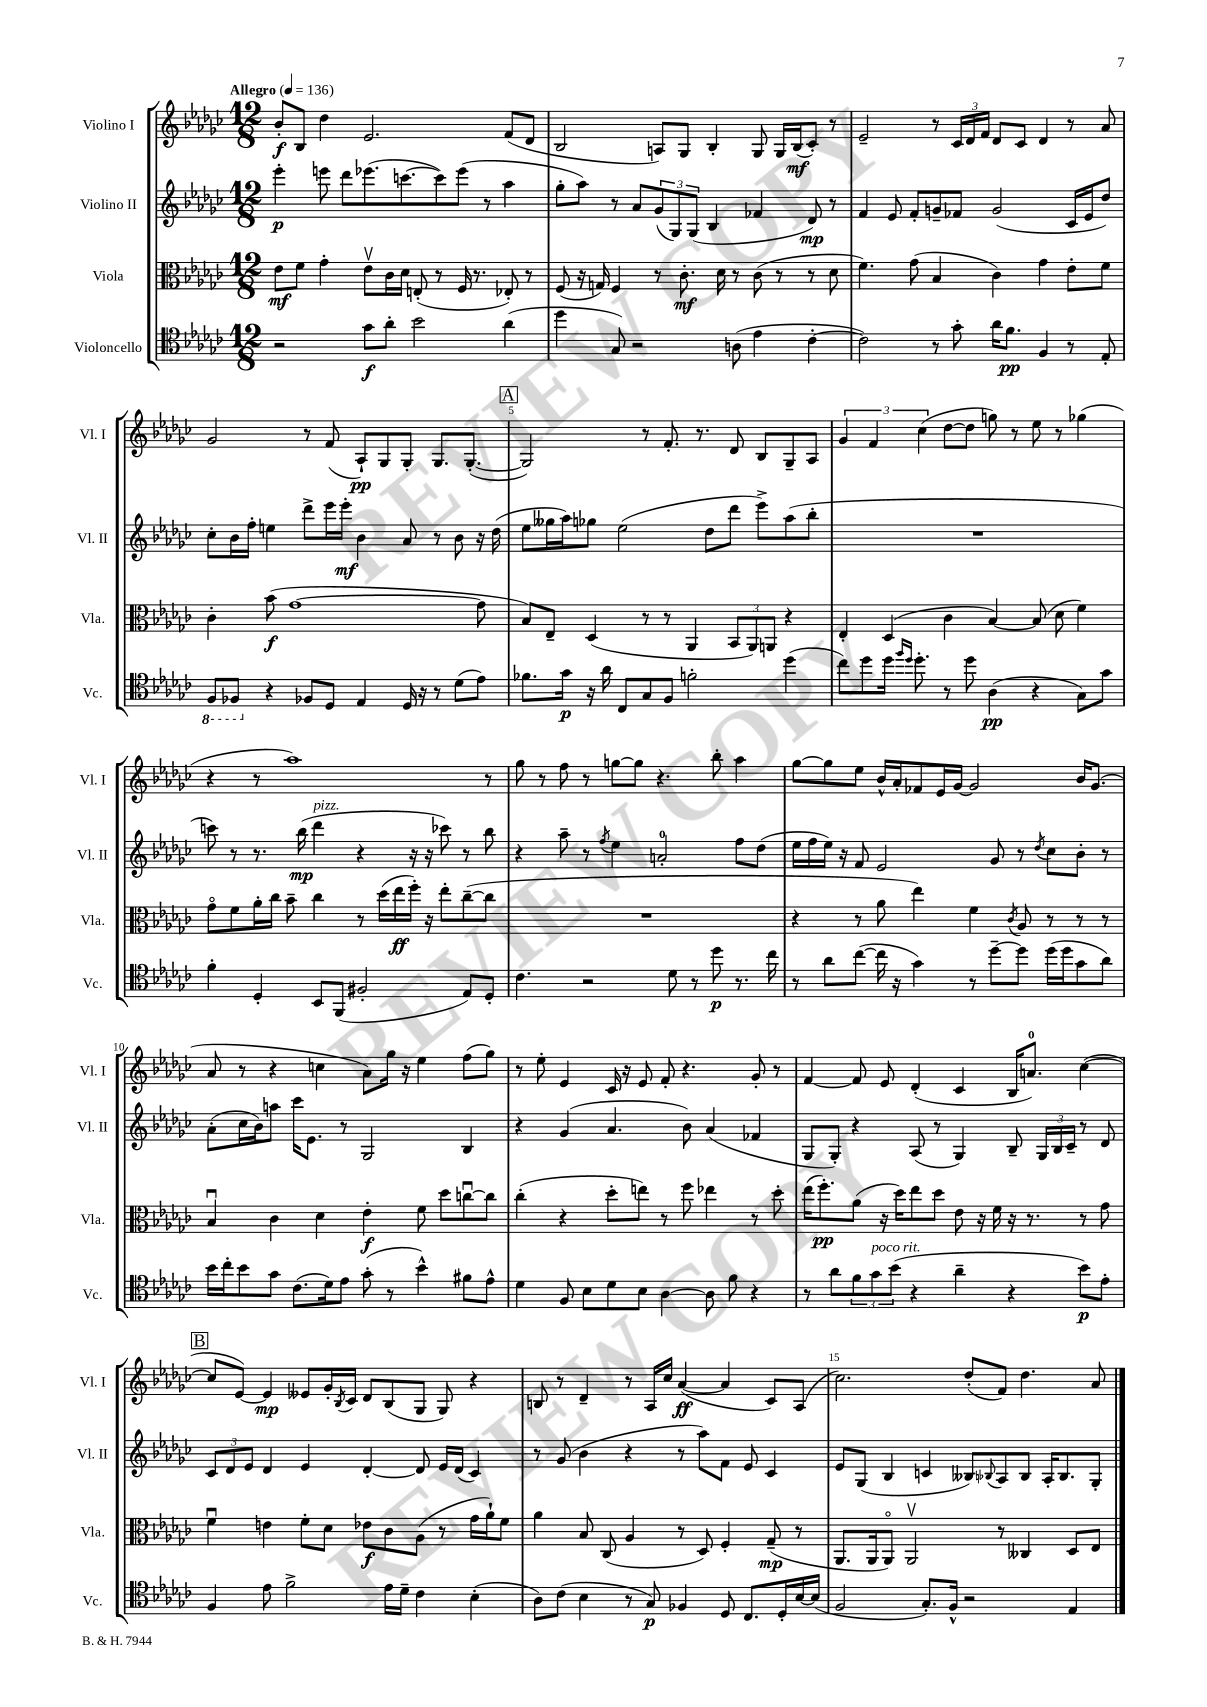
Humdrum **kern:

**kern	**dynam	**kern	**dynam	**kern	**dynam	**kern	**dynam
*part4	*part4	*part3	*part3	*part2	*part2	*part1	*part1
*staff4	*staff4	*staff3	*staff3	*staff2	*staff2	*staff1	*staff1
*I"Violoncello	*	*I"Viola	*	*I"Violino II	*	*I"Violino I	*
*I'Vc.	*	*I'Vla.	*	*I'Vl. II	*	*I'Vl. I	*
*clefC4	*	*clefC3	*	*clefG2	*	*clefG2	*
*k[b-e-a-d-g-c-]	*	*k[b-e-a-d-g-c-]	*	*k[b-e-a-d-g-c-]	*	*k[b-e-a-d-g-c-]	*
*M12/8	*	*M12/8	*	*M12/8	*	*M12/8	*
*MM136	*	*MM136	*	*MM136	*	*MM136	*
=1	=1	=1	=1	=1	=1	=1	=1
!	!	!	!	!	!	!LO:TX:a:B:t=Allegro	!
2r	.	8e-\L	mf	4eee-'\	p	8b-'/L	f
.	.	8f\J	.	.	.	8B-/J	.
.	.	4g-'\	.	8eeen\	.	4dd-\	.
.	.	.	.	8ddd-\L	.	.	.
8g-\L	f	8e-v\L	.	(8.eee-X\	.	2.e-/	.
8a-'\J	.	16c-\L	.	.	.	.	.
.	.	16d-\JJ	.	[8.cccn\	.	.	.
2b-\	.	(8En'/	.	.	.	.	.
.	.	8r	.	8ccc\])	.	.	.
.	.	16F/	.	(8eee-\J	.	.	.
.	.	8.r	.	.	.	.	.
.	.	.	.	8r	.	.	.
(4a-\	.	8E-X'/)	.	4aa-\	.	(8f/L	.
.	.	8r	.	.	.	8d-/J	.
=2	=2	=2	=2	=2	=2	=2	=2
4dd-\	.	(8F/	.	8gg-'\L	.	2B-/	.
.	.	16r	.	8aa-\J)	.	.	.
.	.	16Gn/)	.	.	.	.	.
8G-/)	.	4F/	.	8r	.	.	.
2r	.	.	.	8a-/L	.	.	.
.	.	8r	.	(12g-/	.	8An/L)	.
.	.	.	.	12G-/)	.	.	.
.	.	8.c-'\	mf	.	.	8G-/J	.
.	.	.	.	(12G-/J	.	.	.
.	.	.	.	4B-/	.	4B-'/	.
.	.	16d-\	.	.	.	.	.
(8An\	.	8r	.	.	.	.	.
4e-\	.	(8c-\	.	4f-X/	.	8G-/	.
.	.	8r	.	.	.	16G-/LL	.
.	.	.	.	.	.	(16B-/J	mf
[4c-'\	.	8r	.	8d-/)	mp	8c-'/J)	.
.	.	8d-\	.	8r	.	8r	.
=3	=3	=3	=3	=3	=3	=3	=3
2c-\])	.	4.f\)	.	4f/	.	2e-~/	.
.	.	.	.	8e-/	.	.	.
.	.	(8g-\	.	8f'/L	.	.	.
8r	.	4B-/	.	8gn~/	.	8r	.
8g-'\	.	.	.	8f-X/J	.	24c-/LL	.
.	.	.	.	.	.	24d-/	.
.	.	.	.	.	.	24f/JJ	.
16a-\KL	.	4c-\)	.	(2g/	.	8d-/L	.
8.f\J	pp	.	.	.	.	.	.
.	.	.	.	.	.	8c-/J	.
4F/	.	4g-\	.	.	.	4d-/	.
8r	.	8e-'\L	.	16c-/LL	.	8r	.
.	.	.	.	16e-/J	.	.	.
8E-'/	.	8f\J	.	8dd-/J)	.	8a-/	.
!!LO:LB:g=z
=4	=4	=4	=4	=4	=4	=4	=4
*8ba	*	*	*	*	*	*	*
8FF/L	.	4c-'\	.	8cc-'\L	.	2g-/	.
8FF-X/J	.	.	.	16b-\L	.	.	.
.	.	.	.	16ff'\JJ	.	.	.
*X8ba	*	*	*	*	*	*	*
4r	.	(8b-\	f	4een\	.	.	.
.	.	[1g-	.	.	.	.	.
8F-X/L	.	.	.	8ddd-^\L	.	8r	.
8D-/J	.	.	.	16eee-\L	.	(8f/	.
.	.	.	.	16eee-'\JJ	mf	.	.
4E-/	.	.	.	4b-\	.	8A-`/L)	pp
.	.	.	.	.	.	8G-/	.
16D-/	.	.	.	8a-/	.	8G-'/J	.
16r	.	.	.	.	.	.	.
8r	.	.	.	8r	.	8.G-/L	.
(8d-\L	.	.	.	8b-\	.	.	.
.	.	.	.	.	.	([8.G-'/J	.
8e-\J)	.	8g-\]	.	16r	.	.	.
.	.	.	.	(16dd-\	.	.	.
!!LO:REH:place=s1:t=A
=5	=5	=5	=5	=5	=5	=5	=5
8.f-X\L	.	8B-/L)	.	8ee-\L	.	2G-/])	.
.	.	8E-~/J	.	16gg--X\L	.	.	.
16g-\Jk	p	.	.	16aa-\J)	.	.	.
16r	.	(4D-/	.	8gg-X\J	.	.	.
16a-\	.	.	.	.	.	.	.
8C-/L	.	.	.	(2ee-\	.	.	.
8G-/	.	8r	.	.	.	8r	.
8F/J	.	8r	.	.	.	8.f'/	.
2fn'\	.	4AA-/	.	.	.	.	.
.	.	.	.	.	.	8.r	.
.	.	.	.	8dd-\L	.	.	.
.	.	12BB-/L	.	8ddd-\J	.	8d-/	.
.	.	12AA-/)	.	.	.	.	.
.	.	.	.	8eee-^\L)	.	8B-/L	.
.	.	12AAn/J	.	.	.	.	.
(4dd-\	.	4r	.	(8aa-\	.	8G-~/	.
.	.	.	.	8bb-'\J	.	8A-/J	.
=6	=6	=6	=6	=6	=6	=6	=6
8cc-\L)	.	4E-'/	.	1.r	.	6g-/	.
8dd-\	.	.	.	.	.	.	.
.	.	.	.	.	.	6f/	.
16dd-\Jk	.	(4D-/	.	.	.	.	.
16qqff/LL	.	.	.	.	.	.	.
16qqdd-/JJ	.	.	.	.	.	.	.
8.dd-'\	.	.	.	.	.	.	.
.	.	.	.	.	.	(6cc-\	.
8r	.	4c-\	.	.	.	[8dd-\L	.
8dd-\	.	.	.	.	.	8dd-\J]	.
(4A-\	pp	[4B-/)	.	.	.	8ggn\)	.
.	.	.	.	.	.	8r	.
4r	.	(8B-/]	.	.	.	8ee-\	.
.	.	8d-\	.	.	.	8r	.
8G-\L)	.	4f\)	.	.	.	(4gg-X\	.
8g-\J	.	.	.	.	.	.	.
!!LO:LB:g=z
=7	=7	=7	=7	=7	=7	=7	=7
4f'\	.	8g-\L	.	8cccn\)	.	4r	.
.	.	8f\	.	8r	.	.	.
4D-'/	.	16a-'\L	.	8.r	.	8r	.
.	.	16cc-\JJ	.	.	.	.	.
.	.	8b-~\	.	.	.	1aa-)	.
.	.	.	.	(16bb-\	mp	.	.
!	!	!	!	!LO:TX:a:i:t=pizz.	!	!	!
8BB-/L	.	4cc-\	.	4ddd-\	.	.	.
(8FF/J	.	.	.	.	.	.	.
2F#X'/	.	8r	.	4r	.	.	.
.	.	(16dd-\LL	.	.	.	.	.
.	.	16ee-\	ff	.	.	.	.
.	.	16ff'\JJ)	.	16r	.	.	.
.	.	16r	.	16r	.	.	.
.	.	8ee-'\L	.	8ccc-X\)	.	.	.
8E-/L)	.	([8cc-~\	.	8r	.	.	.
8D-'/J	.	8cc-\J]	.	8bb-\	.	8r	.
=8	=8	=8	=8	=8	=8	=8	=8
4.c-\	.	1.r	.	4r	.	8gg-\	.
.	.	.	.	.	.	8r	.
.	.	.	.	8aa-~\	.	8ff\	.
2r	.	.	.	8r	.	8r	.
.	.	.	.	8qff/	.	.	.
.	.	.	.	4ee-\	.	[8ggn\L	.
.	.	.	.	.	.	8gg\J]	.
.	.	.	.	2an'/	.	4.r	.
8d-\	.	.	.	.	.	.	.
8r	.	.	.	.	.	.	.
8dd-\	p	.	.	.	.	8bb-'\	.
8.r	.	.	.	8ff\L	.	4aa-\	.
.	.	.	.	(8dd-\J	.	.	.
16cc-\	.	.	.	.	.	.	.
=9	=9	=9	=9	=9	=9	=9	=9
8r	.	4r	.	16ee-\LL	.	[8gg-\L	.
.	.	.	.	16ff\	.	.	.
8a-\L	.	.	.	16ee-\JJ)	.	8gg-\]	.
.	.	.	.	16r	.	.	.
([8cc-\J	.	8r	.	8f/	.	8ee-\J	.
16cc-\]	.	8a-\	.	2e-/	.	16b-^^/LL	.
16r	.	.	.	.	.	16a-'/J	.
4g-\)	.	4ee-\)	.	.	.	8f-X/	.
.	.	.	.	.	.	16e-/L	.
.	.	.	.	.	.	[16g-/JJ	.
8r	.	4f\	.	.	.	2g-/]	.
[8dd-~\L	.	.	.	8g-/	.	.	.
.	.	8qc-/	.	.	.	.	.
8dd-\J]	.	8A-/	.	8r	.	.	.
.	.	.	.	8qdd-/	.	.	.
(16dd-\LL	.	8r	.	8cc-\L	.	.	.
16dd-\J	.	.	.	.	.	.	.
8g-\	.	8r	.	8b-'\J	.	16b-/KL	.
.	.	.	.	.	.	(8.g-/J	.
8a-\J)	.	8r	.	8r	.	.	.
!!LO:LB:g=z
=10	=10	=10	=10	=10	=10	=10	=10
16b-\LL	.	4B-u/	.	(8a-'\L	.	8a-/	.
16cc-'\J	.	.	.	.	.	.	.
8b-\	.	.	.	16cc-\L	.	8r	.
.	.	.	.	16b-\J)	.	.	.
8g-\J	.	4c-\	.	8aan\J	.	4r	.
(8.c-\L	.	.	.	16ccc-\KL	.	.	.
.	.	.	.	8.e-\J	.	.	.
.	.	4d-\	.	.	.	4ccn\	.
16d-\k)	.	.	.	.	.	.	.
8e-\J	.	.	.	8r	.	.	.
(8g-'\	.	4e-'\	f	2G-/	.	8a-\L)	.
8r	.	.	.	.	.	16gg-\Jk	.
.	.	.	.	.	.	16r	.
4b-^^\)	.	8f\	.	.	.	4ee-\	.
.	.	8dd-\L	.	.	.	.	.
8f#X\L	.	[8ccnu\	.	4B-/	.	(8ff\L	.
8e-^^\J	.	8cc\J]	.	.	.	8gg-\J)	.
=11	=11	=11	=11	=11	=11	=11	=11
4d-\	.	(4cc-'\	.	4r	.	8r	.
.	.	.	.	.	.	8ee-'\	.
8F/	.	4r	.	(4g-/	.	4e-/	.
8B-\L	.	.	.	.	.	.	.
8d-\	.	8dd-'\L	.	4.a-/	.	16c-/	.
.	.	.	.	.	.	16r	.
8B-\J	.	8een\J)	.	.	.	8e-/	.
[4A-\	.	8r	.	.	.	8f'/	.
.	.	8ff\	.	8b-\)	.	4.r	.
8A-\]	.	4ee-X\	.	(4a-/	.	.	.
8f\	.	.	.	.	.	.	.
4r	.	8r	.	4f-X/	.	8g-'/	.
.	.	8dd-'\	.	.	.	8r	.
=12	=12	=12	=12	=12	=12	=12	=12
8r	.	(16ee-\KL	.	8G-/L	.	[4f/	.
.	.	8.ff'\)	pp	.	.	.	.
8a-\L	.	.	.	8G-'/J)	.	.	.
12f\	.	(8a-\J	.	4r	.	8f/]	.
!LO:TX:a:i:t=poco rit.	!	!	!	!	!	!	!
12g-\	.	.	.	.	.	.	.
.	.	16r	.	.	.	8e-/	.
(12b-\J	.	.	.	.	.	.	.
.	.	16dd-\KL)	.	.	.	.	.
4r	.	8ee-\	.	(8A-/	.	(4d-'/	.
.	.	8dd-\J	.	8r	.	.	.
4a-~\	.	8e-\	.	4G-/)	.	4c-/	.
.	.	16r	.	.	.	.	.
.	.	16f\	.	.	.	.	.
4r	.	16r	.	8B-~/	.	16B-/KL	.
.	.	8.r	.	.	.	8.an/J)	.
.	.	.	.	24G-/LL	.	.	.
.	.	.	.	24B-/	.	.	.
.	.	.	.	24c-~/JJ	.	.	.
8b-\L)	p	8r	.	8r	.	([4cc-\	.
8e-'\J	.	8g-\	.	8d-/	.	.	.
!!LO:LB:g=z
!!LO:REH:place=s1:t=B
=13	=13	=13	=13	=13	=13	=13	=13
4F/	.	4fu\	.	12c-/L	.	8cc-/L]	.
.	.	.	.	12d-/	.	.	.
.	.	.	.	.	.	[8e-/J)	.
.	.	.	.	12e-/J	.	.	.
8e-\	.	4en\	.	4d-/	.	4e-/]	mp
2f^\	.	.	.	.	.	.	.
.	.	8f'\L	.	4e-/	.	8e--X/L	.
.	.	8d-\J	.	.	.	16g-'/L	.
.	.	.	.	.	.	8qB-/	.
.	.	.	.	.	.	16c-/JJ	.
.	.	8e-X\L	f	[4d-'/	.	8d-/L	.
16e-\LL	.	8c-\	.	.	.	(8B-/	.
16d-~\JJ	.	.	.	.	.	.	.
4c-\	.	(8A-\J	.	8d-/]	.	8G-/J	.
.	.	8r	.	16e-/LL	.	8G-/)	.
.	.	.	.	(16d-/JJ	.	.	.
(4B-'\	.	16g-\LL	.	4c-/)	.	4r	.
.	.	16a-`\J)	.	.	.	.	.
.	.	8f\J	.	.	.	.	.
=14	=14	=14	=14	=14	=14	=14	=14
8A-\L)	.	4a-\	.	8r	.	8Bn/	.
(8c-\J	.	.	.	(8g-/	.	8r	.
4B-\	.	8B-/	.	4b-\	.	4d-~/	.
.	.	(8C-/	.	.	.	.	.
8r	.	4A-/	.	4r	.	8r	.
8G-/)	p	.	.	.	.	16A-/LL	.
.	.	.	.	.	.	16cc-/JJ	.
4F-X/	.	8r	.	8r	.	([4a-/	ff
.	.	8D-/)	.	8aa-\L)	.	.	.
8D-/	.	4F'/	.	8f\J	.	4a-/]	.
8.C-/L	.	.	.	8e-/	.	.	.
.	.	(8G-~/	mp	4c-/	.	8c-/L)	.
16D-'/L	.	.	.	.	.	.	.
[16B-/	.	8r	.	.	.	(8A-/J	.
(16B-/JJ]	.	.	.	.	.	.	.
=15	=15	=15	=15	=15	=15	=15	=15
2F/	.	8.AA-/L	.	8e-/L	.	2.cc-\)	.
.	.	.	.	(8G-/J	.	.	.
.	.	16AA-/k	.	.	.	.	.
.	.	8AA-/J)	.	4B-/	.	.	.
.	.	2AA-v/	.	.	.	.	.
8.G-'/L)	.	.	.	4cn/	.	.	.
16F^^/Jk	.	.	.	.	.	.	.
2r	.	.	.	8B--X/L)	.	(8dd-'/L	.
.	.	.	.	8qqB-X/	.	.	.
.	.	8r	.	8A-/	.	8f/J)	.
.	.	4C--X/	.	8B-/J	.	4.dd-\	.
.	.	.	.	16A-'/KL	.	.	.
.	.	.	.	8.B-/	.	.	.
4E-/	.	8D-/L	.	.	.	.	.
.	.	8E-/J	.	8G-'/J	.	8a-/	.
==	==	==	==	==	==	==	==
*-	*-	*-	*-	*-	*-	*-	*-
